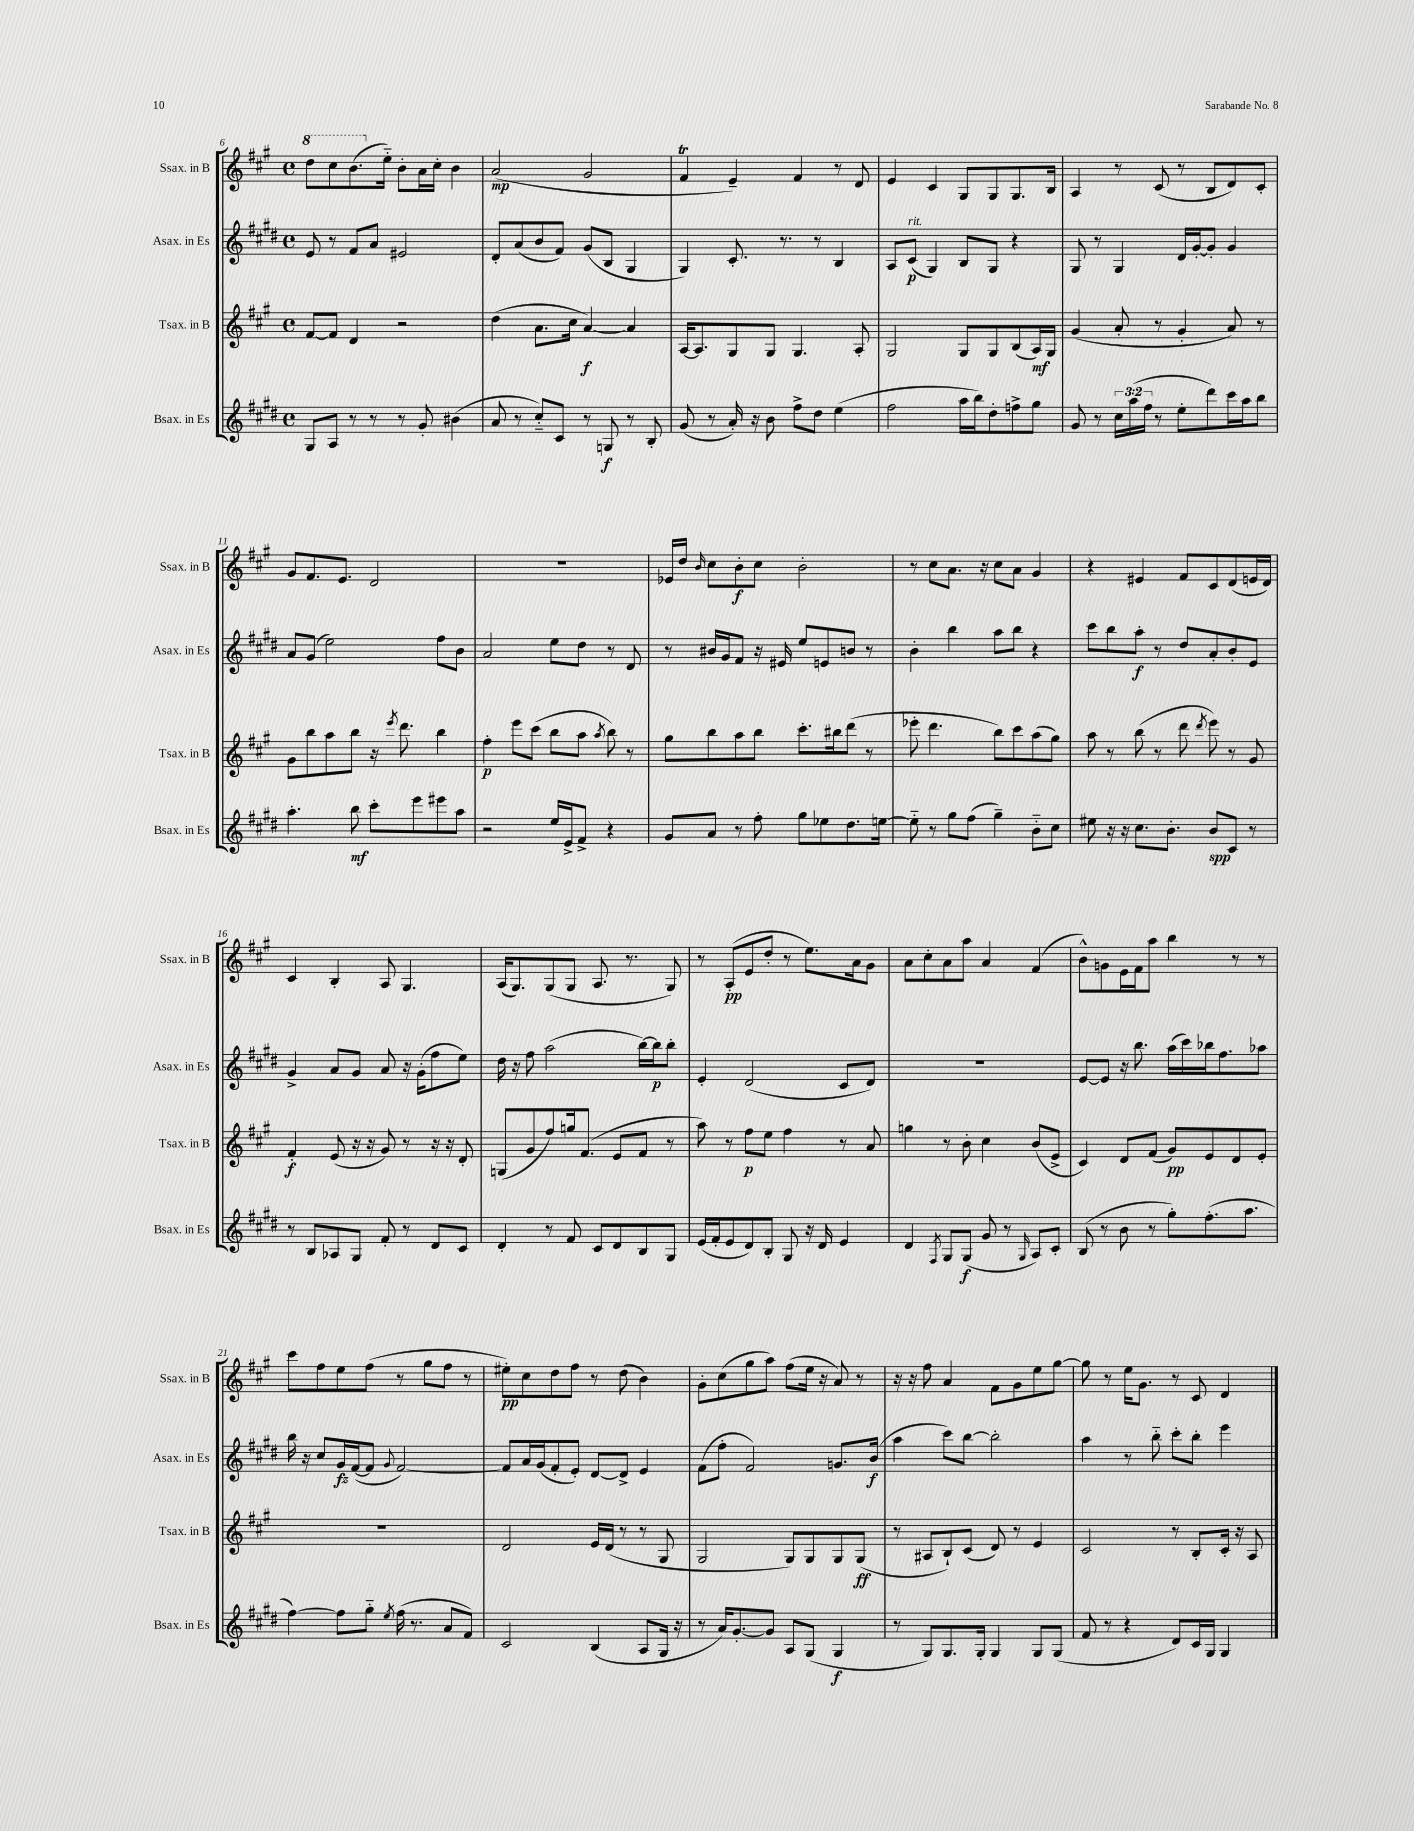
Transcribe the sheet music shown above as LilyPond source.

<<
\new StaffGroup <<
\new Staff = "s0" \with { instrumentName = "Ssax. in B" shortInstrumentName = "Ssax. in B" } {
    \clef treble \key a \major \defaultTimeSignature \time 4/4
    \autoBeamOff \ottava #1 d'''8[ cis'''8 b''8.( \ottava #0 e''16]-_) b'8[-. a'16 cis''16]-. b'4 |
    a'2\mp( gis'2 |
    fis'4\trill e'4--) fis'4 r8 d'8 |
    e'4 cis'4 gis8[ gis8 gis8. b16] |
    a4 r8 cis'8( r8 b8[ d'8) cis'8]-. |
    gis'8[ fis'8. e'8.] d'2 |
    R1 |
    ees'16[ d''16] \grace { b'16 } cis''8[ b'8-.\f cis''8] b'2-. |
    r8 cis''8[ a'8.] r16 cis''8[ a'8] gis'4 |
    r4 eis'4 fis'8[ cis'8 d'8( e'16 d'16]) |
    cis'4 b4-. a8 gis4. |
    a16[( gis8.) gis8( gis8] a8. r8. gis8) |
    r8 a8[-.\pp( e'8 d''8]-. r8 e''8.[) a'16 gis'8] |
    a'8[ cis''8-. a'8 a''8] a'4 fis'4( |
    b'8[-^) g'8 e'16 fis'16 a''8] b''4 r8 r8 |
    cis'''8[ fis''8 e''8 fis''8]( r8 gis''8[ fis''8] r8 |
    eis''8[-.\pp) cis''8 d''8 fis''8] r8 d''8( b'4) |
    gis'8[-. cis''8( gis''8 a''8]) fis''8[( e''16] r16 a'8) r8 |
    r16 r16 fis''8 a'4 fis'8[ gis'8 e''8 gis''8]~ |
    gis''8 r8 e''16[ gis'8.] r8 cis'8 d'4 \bar "|." |
}
\new Staff = "s1" \with { instrumentName = "Asax. in Es" shortInstrumentName = "Asax. in Es" } {
    \clef treble \key e \major \defaultTimeSignature \time 4/4
    \autoBeamOff e'8 r8 fis'8[ a'8] eis'2 |
    dis'8[-. a'8( b'8 fis'8]) gis'8[( b8] gis4 |
    gis4) cis'8.-. r8. r8 b4 |
    a8[ cis'8]\p^\markup { \italic "rit." }( gis4) b8[ gis8] r4 |
    gis8 r8 gis4 dis'16[ gis'16~-. gis'8]-. gis'4 |
    a'8[ gis'8]( e''2) fis''8[ b'8] |
    a'2 e''8[ dis''8] r8 dis'8 |
    r8 bis'16[ gis'16 fis'8] r16 eis'16 e''8[ e'8 b'8] r8 |
    b'4-. b''4 a''8[ b''8] r4 |
    cis'''8[ b''8 a''8]-.\f r8 dis''8[ a'8-. b'8-. e'8] |
    gis'4-> a'8[ gis'8] a'8 r16 gis'16[-.( fis''8 e''8]) |
    dis''16 r16 fis''8 a''2( b''16[~) b''16\p b''8]-. |
    e'4-. dis'2( cis'8[ dis'8]) |
    R1 |
    e'8[~ e'8] r16 b''8. a''16[( cis'''16) bes''16 fis''8. aes''8] |
    b''16 r16 cis''8[ gis'16\fz fis'16~( fis'8] \appoggiatura { gis'8 } fis'2~) |
    fis'8[ a'16 gis'16( fis'8-. e'8]-.) dis'8[~ dis'8]-> e'4 |
    fis'8[( fis''8]-. fis'2) g'8.[ b'16]\f( |
    a''4 cis'''8[) b''8]~ b''2-. |
    a''4 r8 b''8-_ cis'''8[-. b''8]-. e'''4 \bar "|." |
}
\new Staff = "s2" \with { instrumentName = "Tsax. in B" shortInstrumentName = "Tsax. in B" } {
    \clef treble \key a \major \defaultTimeSignature \time 4/4
    \autoBeamOff fis'8[~ fis'8] d'4 r2 |
    d''4( a'8.[ cis''16] a'4~\f) a'4 |
    a16[~ a8. gis8 gis8] gis4. a8-. |
    gis2 gis8[ gis8 b8( a16\mf) gis16] |
    gis'4( a'8-. r8 gis'4-. a'8) r8 |
    gis'8[ b''8 a''8 b''8] r16 \acciaccatura { e'''8 } d'''8. b''4 |
    fis''4-.\p e'''8[ cis'''8]( b''8[ a''8] \acciaccatura { a''8 } b''8) r8 |
    gis''8[ b''8 a''8 b''8] cis'''8.[-. bis''16 d'''8]( r8 |
    ees'''8-. d'''4. b''8[) cis'''8 a''8( gis''8]) |
    a''8 r8 b''8( r8 d'''8 \acciaccatura { d'''8 } e'''8) r8 gis'8 |
    fis'4-.\f e'8( r16 r16 gis'8) r8 r16 r16 d'8-. |
    g8[( gis'8 fis''8) g''16 fis'8.]( e'8[ fis'8] r8 |
    a''8) r8 fis''8[\p e''8] fis''4 r8 a'8 |
    g''4 r8 b'8-. cis''4 b'8[( e'8]-> |
    cis'4) d'8[ fis'8]( gis'8[\pp) e'8 d'8 e'8]-. |
    r1 |
    d'2 e'16[ d'16]( r8 r8 gis8 |
    gis2 gis8[) gis8 gis8 gis8]\ff( |
    r8 ais8[ b8-!) cis'8]( d'8) r8 e'4 |
    cis'2 r8 b8[-. cis'16]-. r16 a8 \bar "|." |
}
\new Staff = "s3" \with { instrumentName = "Bsax. in Es" shortInstrumentName = "Bsax. in Es" } {
    \clef treble \key e \major \defaultTimeSignature \time 4/4 \override Staff.TupletNumber.text = #tuplet-number::calc-fraction-text
    \autoBeamOff gis8[ a8] r8 r8 r8 gis'8-. bis'4( |
    a'8 r8 cis''8[-_) cis'8] r8 g8\f r8 b8-. |
    gis'8( r8 a'16-.) r16 b'8 fis''8[-> dis''8] e''4( |
    fis''2 a''16[ b''16) dis''8-. f''8-> gis''8] |
    gis'8 r8 \tuplet 3/2 { cis''16[ a''16( fis''16] } r8 e''8[-. dis'''8) cis'''16 a''16 b''8] |
    a''4.-. b''8\mf cis'''8[-. e'''8 eis'''8 a''8] |
    r2 e''16[ e'16-> fis'8]-> r4 |
    gis'8[ a'8] r8 fis''8-. gis''8[ ees''8 dis''8. e''16]~ |
    e''8-_ r8 gis''8[ fis''8]( gis''4--) b'8[-_ cis''8] |
    eis''8 r16 r16 cis''8.[ b'8.]-. b'8[\spp cis'8] r8 |
    r8 b8[ aes8 gis8] fis'8-. r8 dis'8[ cis'8] |
    dis'4-. r8 fis'8 cis'8[ dis'8 b8 gis8] |
    e'16[( fis'16-. e'8 dis'8) b8]-. gis8 r16 dis'16 e'4 |
    dis'4 \acciaccatura { fis8 } gis8[ gis8]\f( gis'8 r8 \grace { gis16 } a8[) cis'8]-. |
    b8( r8 b'8 r8 gis''8[-.) fis''8.-.( a''8.] |
    fis''4~) fis''8[ gis''8]-_ \acciaccatura { e''8 } fis''16( r8. a'8[ fis'8]) |
    cis'2 b4( a8[ gis16] r16 |
    r8 a'16[) gis'8.~-. gis'8] a8[ gis8]( gis4\f |
    r8 gis8[) gis8. gis16]-. gis4 gis8[ gis8]( |
    fis'8 r8 r4 dis'8[) cis'16 gis16] gis4 \bar "|." |
}
>>
>>
\layout { \context { \Score currentBarNumber = #6 } }
